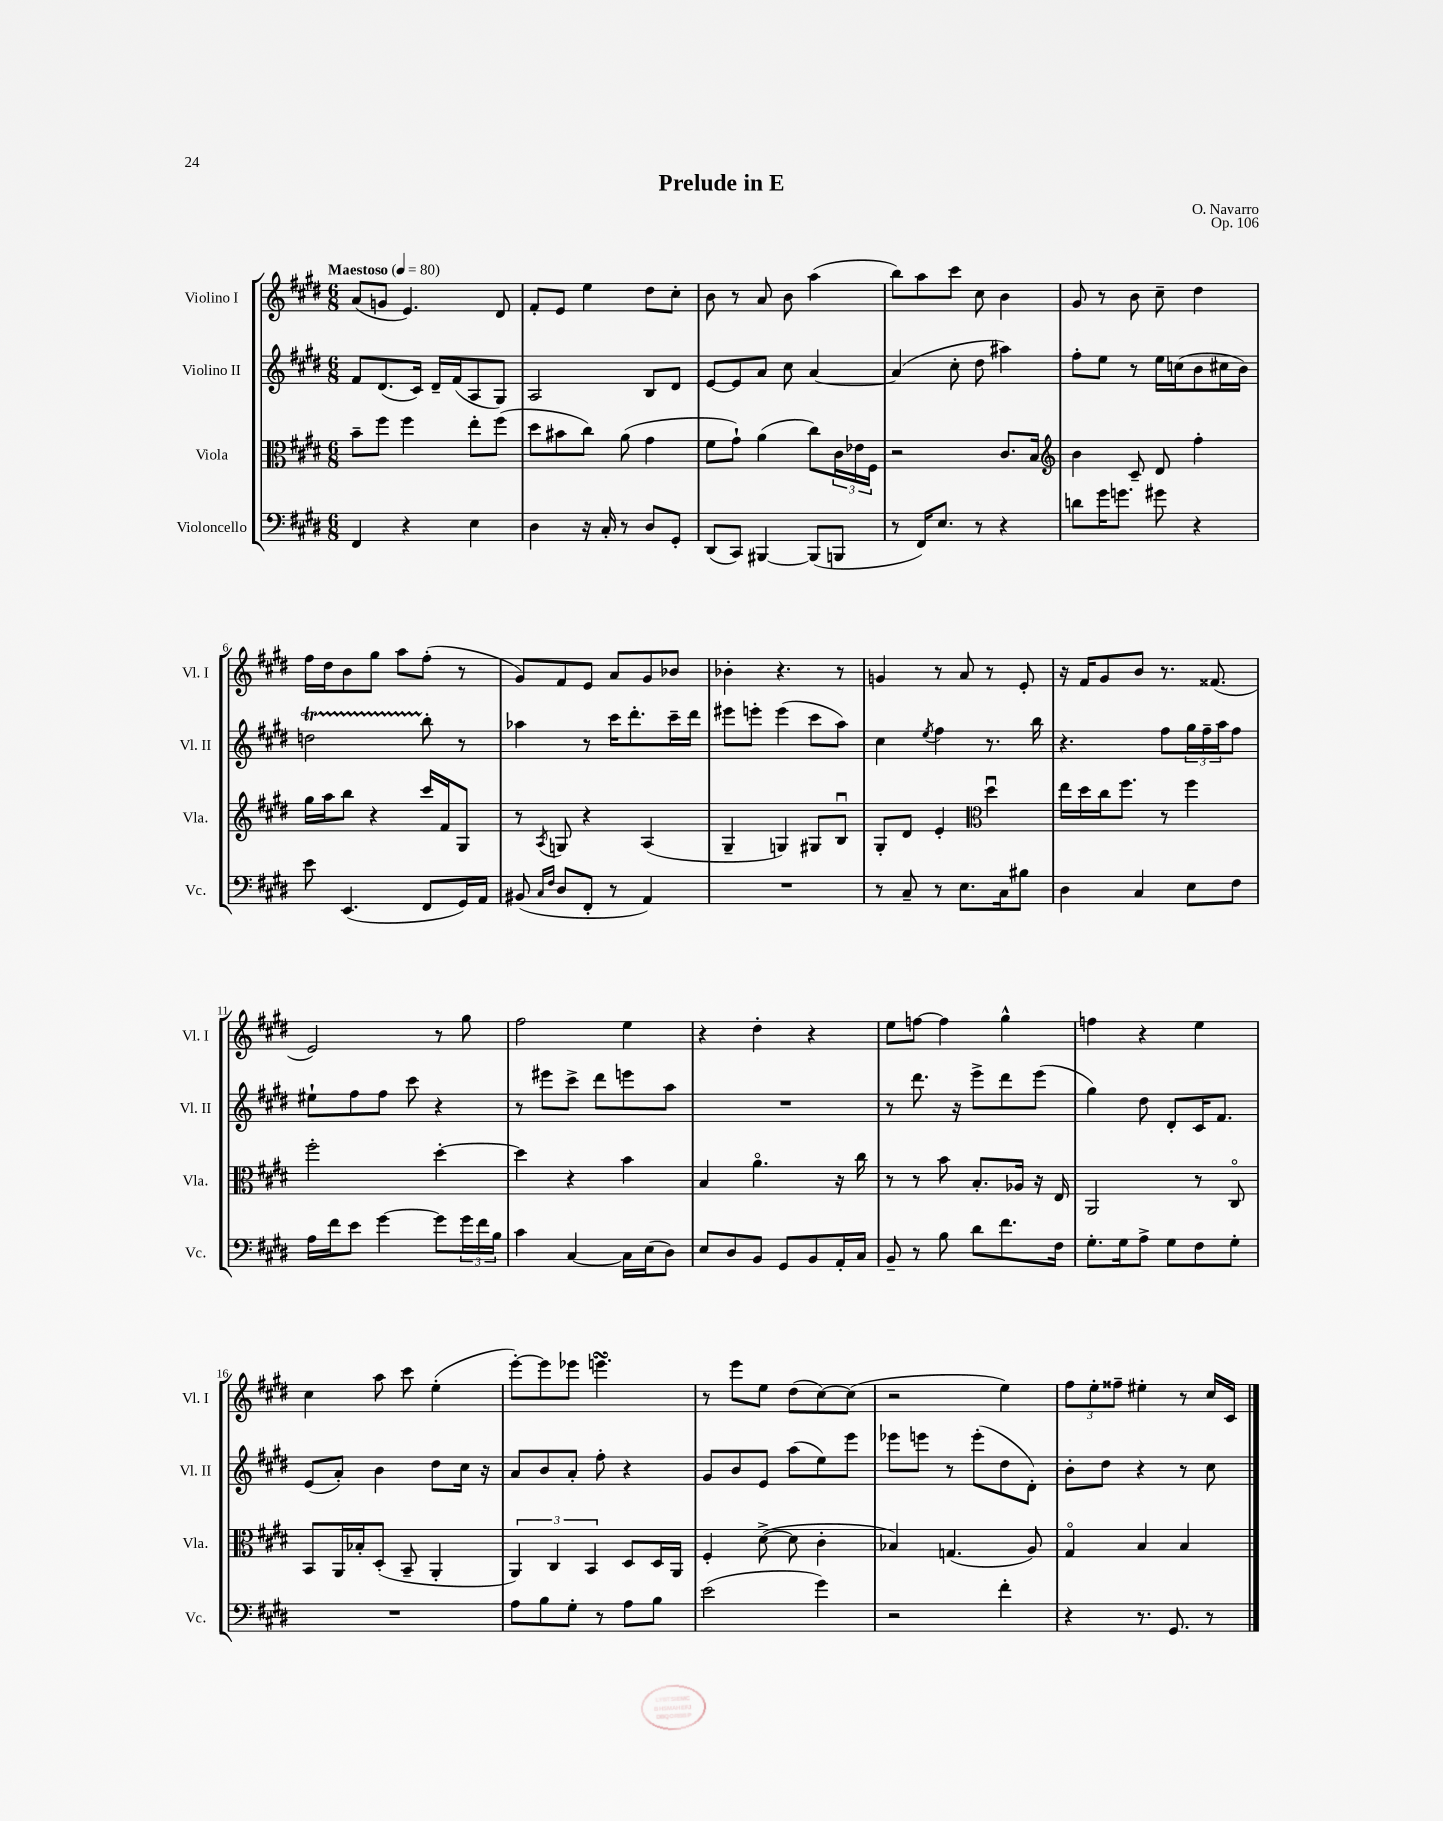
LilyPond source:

\header { title = "Prelude in E" composer = "O. Navarro" opus = "Op. 106" }
<<
\new StaffGroup <<
\new Staff = "s0" \with { instrumentName = "Violino I" shortInstrumentName = "Vl. I" } {
    \clef treble \key e \major \numericTimeSignature \time 6/8 \tempo "Maestoso" 4 = 80
    a'8( g'8 e'4.) dis'8 |
    fis'8-. e'8 e''4 dis''8 cis''8-. |
    b'8 r8 a'8 b'8 a''4( |
    b''8) a''8 cis'''8 cis''8 b'4 |
    gis'8 r8 b'8 cis''8-- dis''4 |
    fis''16 dis''16 b'8 gis''8 a''8 fis''8-.( r8 |
    gis'8) fis'8 e'8 a'8 gis'8 bes'8 |
    bes'4-. r4. r8 |
    g'4 r8 a'8 r8 e'8-. |
    r16 fis'16 gis'8 b'8 r8. fisis'8.( |
    e'2) r8 gis''8 |
    fis''2 e''4 |
    r4 dis''4-. r4 |
    e''8 f''8~ f''4 gis''4-^ |
    f''4 r4 e''4 |
    cis''4 a''8 cis'''8 e''4-.( |
    e'''8~-.) e'''8 ees'''8 e'''4.\turn |
    r8 e'''8 e''8 dis''8( cis''8~) cis''8( |
    r2 e''4) |
    \tuplet 3/2 { fis''8 e''8-. fisis''8-- } eis''4-. r8 cis''16 cis'16 \bar "|." |
}
\new Staff = "s1" \with { instrumentName = "Violino II" shortInstrumentName = "Vl. II" } {
    \clef treble \key e \major \numericTimeSignature \time 6/8
    fis'8 dis'8.( cis'16) dis'16-- fis'16( a8 gis8) |
    a2 b8 dis'8 |
    e'8~ e'8 a'8 cis''8 a'4~ |
    a'4( cis''8-. dis''8 ais''4) |
    fis''8-. e''8 r8 e''16 c''16( b'8 cis''16 b'16) |
    d''2\startTrillSpan b''8-.\stopTrillSpan r8 |
    aes''4 r8 cis'''16 dis'''8.-. cis'''16-- dis'''16 |
    eis'''8 e'''8-. e'''4( cis'''8 a''8) |
    cis''4 \acciaccatura { e''8 } fis''4 r8. b''16 |
    r4. fis''8 \tuplet 3/2 { gis''16 fis''16-- a''16 } fis''8 |
    eis''8-! fis''8 fis''8 cis'''8 r4 |
    r8 eis'''8 cis'''8-> dis'''8 e'''8 a''8 |
    R2. |
    r8 dis'''8. r16 e'''8-> dis'''8 e'''8( |
    gis''4) dis''8 dis'8-. cis'16 fis'8. |
    e'8( a'8-.) b'4 dis''8 cis''16 r16 |
    a'8 b'8 a'8-. fis''8-. r4 |
    gis'8 b'8 e'8 a''8( e''8) e'''8 |
    ees'''8 e'''8 r8 e'''8-.( dis''8 dis'8-.) |
    b'8-. dis''8 r4 r8 cis''8 \bar "|." |
}
\new Staff = "s2" \with { instrumentName = "Viola" shortInstrumentName = "Vla." } {
    \clef alto \key e \major \numericTimeSignature \time 6/8
    b'8-- fis''8 fis''4 e''8-. fis''8( |
    dis''8 bis'8 cis''8) a'8( gis'4 |
    fis'8 gis'8-!) a'4( cis''8) \tuplet 3/2 { cis'16 ees'16 fis16 } |
    r2 cis'8. b16 |
    \clef treble b'4 cis'8-- dis'8 fis''4-. |
    gis''16 a''16 b''8 r4 cis'''16 fis'16 gis8 |
    r8 \acciaccatura { a8 } g8 r4 a4( |
    gis4-- g4) gis8 b8\downbow |
    gis8-. dis'8 e'4-. \clef alto dis''4\downbow |
    e''16 dis''16 cis''16 fis''8. r8 fis''4 |
    fis''2-. dis''4~-. |
    dis''4 r4 b'4 |
    b4 a'4.\flageolet r16 cis''16 |
    r8 r8 b'8 b8.-. aes16 r16 e16 |
    a,2 r8 cis8\flageolet |
    b,8 a,16 bes16-. dis8-.( b,8-- a,4-. |
    \tuplet 3/2 { a,4) cis4 b,4 } dis8 dis16 a,16 |
    fis4-. dis'8~->( dis'8 cis'4-. |
    bes4) g4.( a8) |
    gis4\flageolet b4 b4 \bar "|." |
}
\new Staff = "s3" \with { instrumentName = "Violoncello" shortInstrumentName = "Vc." } {
    \clef bass \key e \major \numericTimeSignature \time 6/8
    fis,4 r4 e4 |
    dis4 r16 cis16-. r8 dis8 gis,8-. |
    dis,8( cis,8) bis,,4~ bis,,8( b,,8 |
    r8 fis,16) e8. r8 r4 |
    d'8 gis'16 g'8. gis'8 r4 |
    e'8 e,4.( fis,8 gis,16) a,16 |
    bis,8( \grace { cis16 fis16 } dis8 fis,8-. r8 a,4) |
    R2. |
    r8 cis8-- r8 e8. cis16 bis8 |
    dis4 cis4 e8 fis8 |
    a16 fis'16 e'8 gis'4~ gis'8 \tuplet 3/2 { gis'16 fis'16 b16 } |
    cis'4 cis4~ cis16 e16( dis8) |
    e8 dis8 b,8 gis,8 b,8 a,16-. cis16 |
    b,8-- r8 b8 dis'8 fis'8. fis16 |
    gis8.-. gis16 a8-> gis8 fis8 gis8-. |
    R2. |
    a8 b8 gis8-. r8 a8 b8 |
    e'2( gis'4) |
    r2 fis'4-. |
    r4 r8. gis,8. r8 \bar "|." |
}
>>
>>
